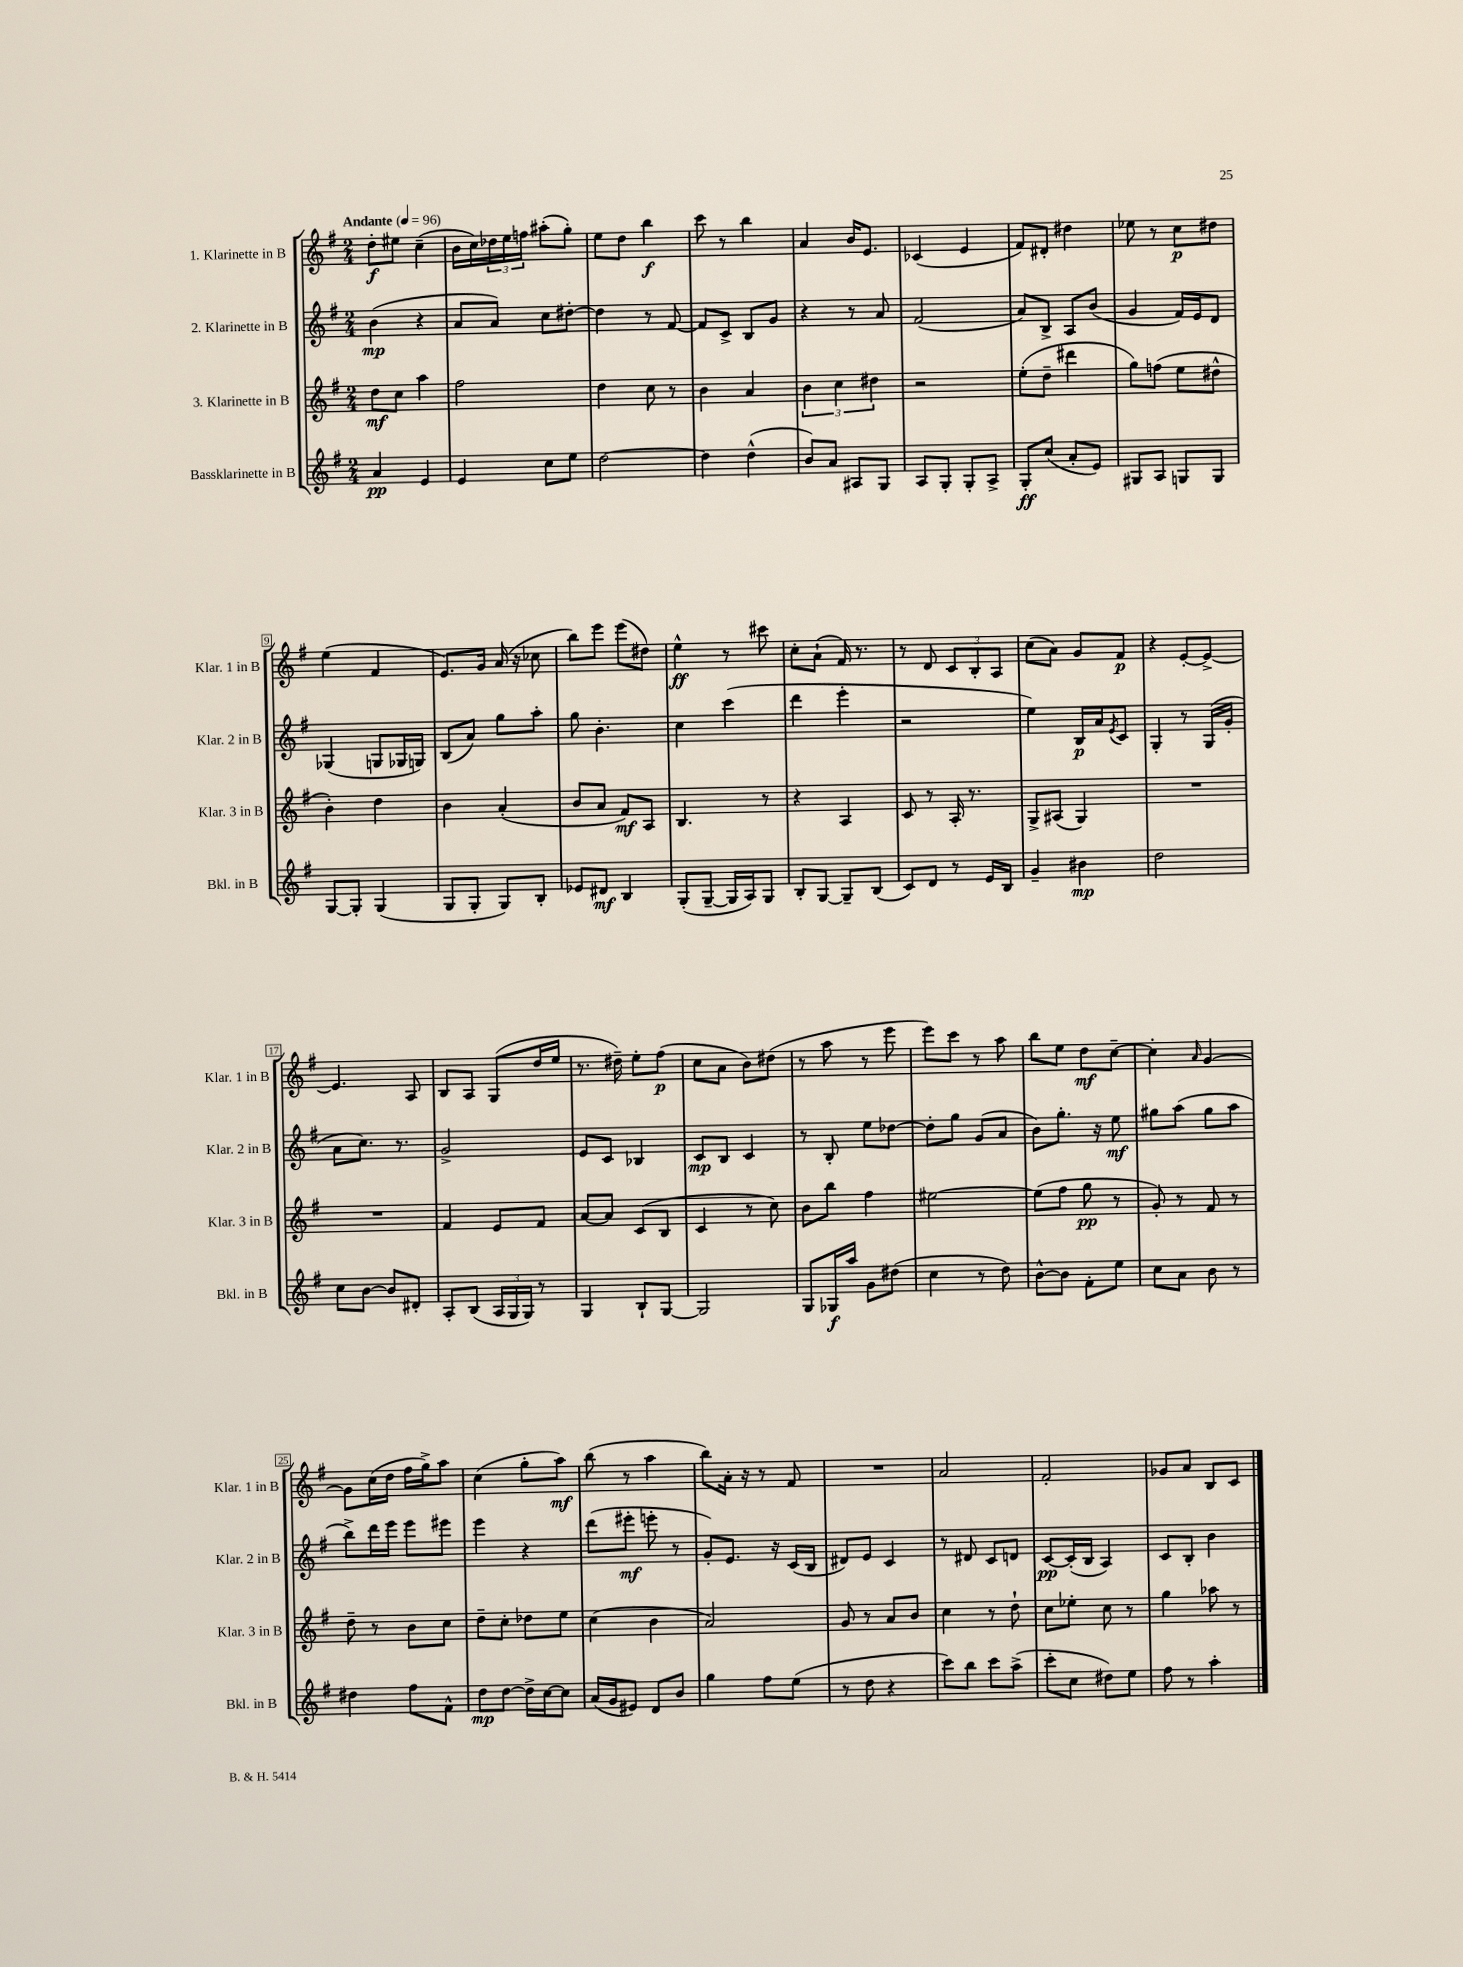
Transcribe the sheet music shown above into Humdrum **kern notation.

**kern	**kern	**kern	**kern
*staff4	*staff3	*staff2	*staff1
*clefG2	*clefG2	*clefG2	*clefG2
*k[f#]	*k[f#]	*k[f#]	*k[f#]
*M2/4	*M2/4	*M2/4	*M2/4
*MM96	*MM96	*MM96	*MM96
4a	8dd	(4b	8dd'
.	8cc	.	8ee#
4e	4aa	4r	(4cc~
=	=	=	=
4e	2ff#	8a	16b
.	.	.	16cc)
.	.	8a)	24dd-
.	.	.	24ee
.	.	.	24ff
8cc	.	8cc	(8aa#'
8ee	.	[8dd#'	8gg')
=	=	=	=
[2dd	4dd	4dd#]	8ee
.	.	.	8dd
.	8cc	8r	4bb
.	8r	[8f#	.
=	=	=	=
4dd]	4b	8f#]	8ccc
.	.	8c^	8r
(4dd^^	4a	8B	4bb
.	.	8g	.
=	=	=	=
8b)	6b	4r	4a
8a	.	.	.
.	6cc	.	.
8A#	.	8r	16b
.	.	.	8.e
.	6dd#	.	.
8G	.	8a	.
=	=	=	=
8A	2r	(2f#	(4c-
8G'	.	.	.
8G'	.	.	4e
8A^	.	.	.
=	=	=	=
8G'	(8ee'	8a)	8f#)
(8cc	8dd~	8B^	8d#'
8a'	4ddd#	8A	4dd#
8e)	.	(8b	.
=	=	=	=
8G#	8gg)	4g	8ee-
8A	(8ff	.	8r
8G	8ee	16f#)	8cc
.	.	16e	.
8G	8dd#^^	8d	8dd#
=	=	=	=
[8G	4b')	(4G-	(4ee
8G']	.	.	.
(4G	4dd	8G	4f#
.	.	16G-	.
.	.	16G)	.
=	=	=	=
8G	4b	(8B	8.e)
8G'	.	8a)	.
.	.	.	16g
8G)	(4a'	8gg	(16a
.	.	.	16r
8B'	.	8aa'	8cc-
=	=	=	=
8e-	8b	8gg	8bb)
8d#	8a	4.b'	8eee
4B	8f#)	.	(8eee
.	8A	.	8dd#)
=	=	=	=
(8G'	4.B	4cc	4ee^^
[8G~	.	.	.
16G]	.	(4ccc	8r
16A)	.	.	.
8G	8r	.	8ccc#
=	=	=	=
8B'	4r	4ddd	8cc'
[8G	.	.	(8a`
8G~]	4A	4eee'	16f#)
.	.	.	8.r
(8B	.	.	.
=	=	=	=
8c)	8c	2r	8r
8d	8r	.	8d
8r	16A'	.	12c
.	8.r	.	.
.	.	.	12B'
16e	.	.	.
.	.	.	12A
16B	.	.	.
=	=	=	=
4g~	8G^	4ee)	(8cc
.	(8A#	.	8a)
4b#	4G)	16B	8g
.	.	16a	.
.	.	8qe	.
.	.	8c	8f#
=	=	=	=
2dd	2r	4G'	4r
.	.	8r	[8e'
.	.	(16G	8e^_
.	.	16g'	.
=	=	=	=
8cc	2r	8a	4.e]
[8b	.	8.cc)	.
8b]	.	.	.
.	.	8.r	.
8d#'	.	.	8A
=	=	=	=
8A'	4f#	2g^	8B
(8B	.	.	8A
24A	8e	.	(8G
24G	.	.	.
24G)	.	.	.
8r	8f#	.	16dd
.	.	.	16ee
=	=	=	=
4G	[8a	8e	8.r
.	8a]	8c	.
.	.	.	16dd#~)
8B`	(8c	4B-	8ee'
[8G	8B	.	(8ff#
=	=	=	=
2G]	4c	8c	8cc
.	.	8B	8a
.	8r	4c	8b)
.	8cc)	.	(8dd#
=	=	=	=
8G	8b	8r	8r
16G-	8bb	8B'	8aa
16aa	.	.	.
8g	4ff#	8ee	8r
(8dd#	.	[8dd-	8eee
=	=	=	=
4cc	[2ee#	8dd-']	8eee)
.	.	8gg	8ccc
8r	.	(8g	8r
8dd)	.	8a	8aa
=	=	=	=
[8b^^	(8ee#]	8b)	8bb
8b]	8ff#	8.gg'	8ee
8f#'	8gg	.	8dd
.	.	16r	.
8ee	8r	8ee	[8cc~
=	=	=	=
8cc	8g')	8gg#	4cc']
8a	8r	(8aa	.
.	.	.	16qqa
8b	8f#	8gg#	[4g
8r	8r	8aa	.
=	=	=	=
4dd#	8dd~	8bb^)	8g]
.	8r	16ddd	(16cc
.	.	16eee	16dd
8ff#	8b	8eee	16ff#
.	.	.	16gg^)
8f#^^	8cc	8eee#	8aa
=	=	=	=
8dd	8dd~	4eee	(4cc
[8dd	8cc'	.	.
16dd^]	8dd-	4r	8gg'
[16cc	.	.	.
8cc]	8ee	.	8aa)
=	=	=	=
(16a	(4cc	(8ddd	(8bb
16g	.	.	.
8e#)	.	8eee#'	8r
8d	4b	8eee'	4aa
8b	.	8r	.
=	=	=	=
4gg	2a)	8g')	8bb)
.	.	8.e	16a'
.	.	.	16r
8ff#	.	.	8r
.	.	16r	.
(8ee	.	(16c	8f#
.	.	16B	.
=	=	=	=
8r	8g	8d#)	2r
8dd	8r	8e	.
4r	8a	4c	.
.	8b	.	.
=	=	=	=
8ccc)	4cc	8r	2a
8bb	.	8d#	.
8ccc	8r	8c	.
(8aa^	8dd`	8d	.
=	=	=	=
8ccc'	8cc	[8c	2f#'
8cc	8ee-'	(16c']	.
.	.	16B	.
8dd#)	8cc	4A)	.
8ee	8r	.	.
=	=	=	=
8ff#	4gg	8c	8g-
8r	.	8B'	8a
4aa'	8aa-	4b	8B
.	8r	.	8c
==	==	==	==
*-	*-	*-	*-
